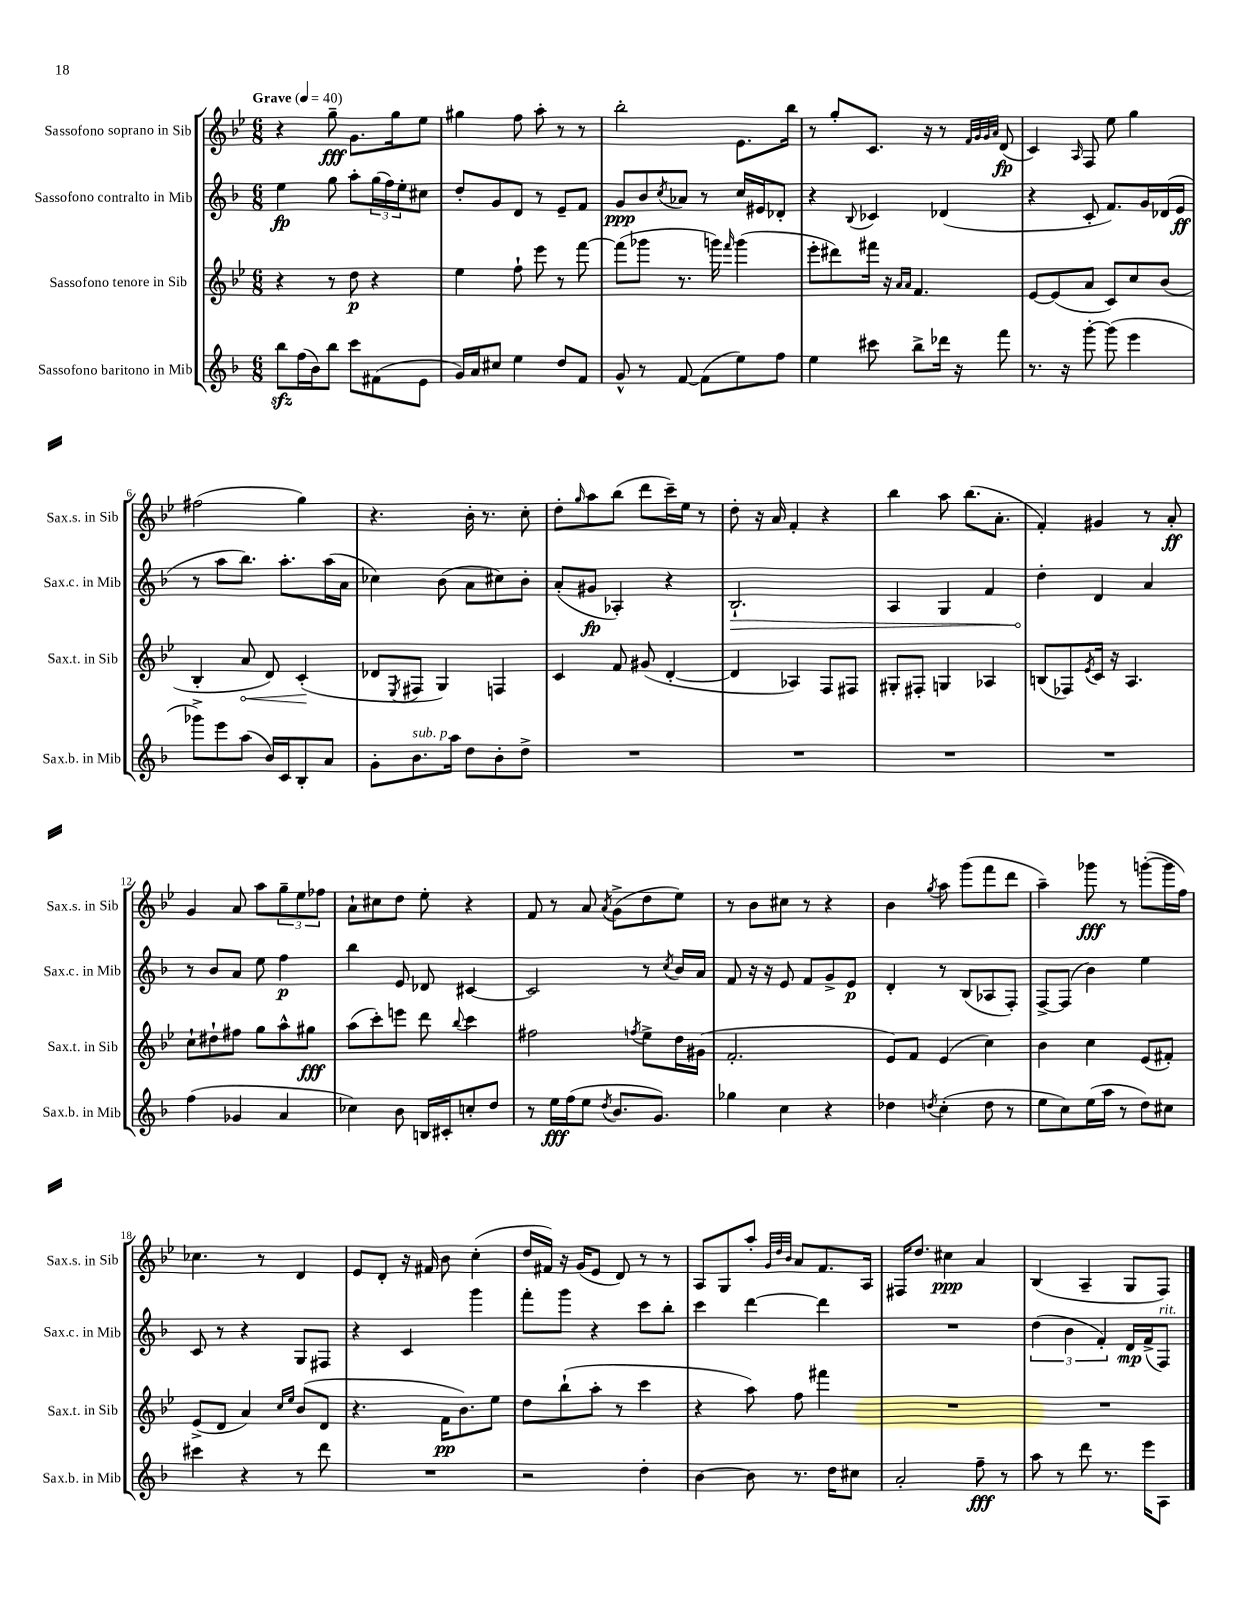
<<
\new StaffGroup <<
\new Staff = "s0" \with { instrumentName = "Sassofono soprano in Sib" shortInstrumentName = "Sax.s. in Sib" } {
    \clef treble \key bes \major \numericTimeSignature \time 6/8 \tempo "Grave" 4 = 40
    r4 g''8--\fff g'8. g''16 ees''8 |
    gis''4 f''8 a''8-. r8 r8 |
    bes''2-. ees'8. bes''16 |
    r8 g''8-. c'8. r16 r8 \grace { f'32 g'32 g'32 a'32 } d'8\fp( |
    c'4) \grace { a16 } f8 ees''8 g''4 |
    fis''2( g''4) |
    r4. bes'16-. r8. c''8-. |
    d''8-. \grace { g''16 } a''8 bes''8( d'''8 c'''16--) ees''16 r8 |
    d''8-. r16 a'16 f'4-. r4 |
    bes''4 a''8 bes''8.( a'8.-. |
    f'4-.) gis'4 r8 a'8-.\ff |
    g'4 a'8 a''8 \tuplet 3/2 { g''8-- ees''8 fes''8 } |
    a'8-! cis''8 d''8 ees''8-. r4 |
    f'8 r8 a'8 \acciaccatura { a'8 } g'8->( d''8 ees''8) |
    r8 bes'8 cis''8 r8 r4 |
    bes'4 \acciaccatura { g''8 } a''8 g'''8( f'''8 d'''8 |
    a''4--) ges'''8\fff r8 g'''8~-.( g'''16 f''16) |
    ces''4. r8 d'4 |
    ees'8 d'8-. r16 fis'16 bes'8 c''4-.( |
    d''16 fis'16) r16 g'16( ees'8 d'8) r8 r8 |
    a8 g8 a''8-. \grace { g'32 d''32 bes'32 } a'8 f'8. a16 |
    fis16 d''8. cis''4\ppp a'4 |
    bes4( a4-- g8 f8) \bar "|." |
}
\new Staff = "s1" \with { instrumentName = "Sassofono contralto in Mib" shortInstrumentName = "Sax.c. in Mib" } {
    \clef treble \key f \major \numericTimeSignature \time 6/8
    e''4\fp g''8 a''8-. \tuplet 3/2 { g''16( f''16) e''16-. } cis''8 |
    d''8-. g'8 d'8 r8 e'8-- f'8 |
    g'8\ppp bes'8 \acciaccatura { c''8 } aes'8 r8 c''16 eis'16 des'8-. |
    r4 \appoggiatura { bes8 } ces'4 des'4( |
    r4 c'8-. f'8.) g'16 des'16( e'16\ff |
    r8 a''8 bes''8.) a''8.-. a''16( a'16 |
    ces''4) bes'8( a'8 cis''8) bes'8-. |
    a'8-.( gis'8\fp aes4-.) r4 |
    \once \override Hairpin.circled-tip = ##t bes2.-!\> |
    a4 g4 f'4 |
    d''4-.\! d'4 a'4 |
    r8 bes'8 a'8 e''8 f''4\p |
    bes''4 e'8 des'8 cis'4~ |
    cis'2 r8 \acciaccatura { c''8 } bes'16 a'16 |
    f'8 r16 r16 e'8 f'8 g'8-> e'8\p |
    d'4-. r8 bes8( aes8 f8-.) |
    f8~-> f8( bes'4) e''4 |
    c'8 r8 r4 g8 fis8 |
    r4 c'4 g'''4 |
    f'''8-. g'''8 r4 c'''8 bes''8-. |
    c'''4 d'''4~ d'''4 |
    R2. |
    \tuplet 3/2 { d''4( bes'4 f'4-.) } d'16\mp f'16->( f8^\markup { \italic "rit." }) \bar "|." |
}
\new Staff = "s2" \with { instrumentName = "Sassofono tenore in Sib" shortInstrumentName = "Sax.t. in Sib" } {
    \clef treble \key bes \major \numericTimeSignature \time 6/8
    r4 r8 d''8\p r4 |
    ees''4 f''8-! ees'''8 r8 f'''8~ |
    f'''8( ges'''8 r8. g'''16) \grace { f'''16 } g'''4( |
    ees'''8-. dis'''8) fis'''16 r16 \grace { a'16 a'16 } f'4. |
    ees'8~ ees'8( a'8 c'8) c''8 bes'8( |
    bes4-. \once \override Hairpin.circled-tip = ##t a'8\< d'8) c'4-.\!( |
    des'8 \acciaccatura { ees8 } fis8 g4) f4 |
    c'4 f'8 gis'8( d'4~-. |
    d'4 aes4) f8 fis8 |
    gis8-. fis8-. g4 aes4 |
    b8( fes8) \acciaccatura { ees'8 } c'16 r16 a4. |
    c''8-! dis''8-! fis''8 g''8 a''8-^ gis''8\fff |
    a''8( c'''8-.) e'''8 d'''8 \appoggiatura { bes''8 } c'''4 |
    fis''2 \acciaccatura { f''8 } ees''8-> d''16 gis'16( |
    f'2.-. |
    ees'8) f'8 ees'4( c''4) |
    bes'4 c''4 ees'8( fis'8-.) |
    ees'8->( d'8 a'4) \grace { c''16 ees''16 } bes'8( d'8 |
    r4. f'16\pp bes'8.) ees''8 |
    d''8 bes''8-!( a''8-. r8 c'''4 |
    r4 a''8) f''8 fis'''4 |
    R2. |
    R2. \bar "|." |
}
\new Staff = "s3" \with { instrumentName = "Sassofono baritono in Mib" shortInstrumentName = "Sax.b. in Mib" } {
    \clef treble \key f \major \numericTimeSignature \time 6/8
    bes''8\sfz f''16( bes'16) bes''8 c'''8 fis'8( e'8 |
    g'16) a'16 cis''8 e''4 d''8 f'8 |
    g'8-^ r8 f'8~ f'8( e''8) f''8 |
    e''4 cis'''8 bes''8-> des'''16 r16 f'''8 |
    r8. r16 g'''8~-. g'''8( e'''4 |
    ges'''8->) e'''8 a''8( bes'16) c'16 bes8-. a'8 |
    g'8-. bes'8.^\markup { \italic "sub. p" } a''16 d''8 bes'8-. d''8-> |
    R2. |
    R2. |
    R2. |
    R2. |
    f''4( ges'4 a'4 |
    ces''4) bes'8 b16 cis'16-. c''8-. d''8 |
    r8 e''16\fff f''16( e''8 \acciaccatura { d''8 } bes'8. g'8.) |
    ges''4 c''4 r4 |
    des''4 \acciaccatura { d''8 } c''4-.( d''8 r8 |
    e''8 c''8) e''16( a''16 r8 d''8) cis''8 |
    cis'''4 r4 r8 d'''8 |
    R2. |
    r2 d''4-. |
    bes'4~ bes'8 r8. d''16 cis''8 |
    a'2-. f''8--\fff r8 |
    a''8 r8 d'''8 r8. e'''16 a8 \bar "|." |
}
>>
>>
